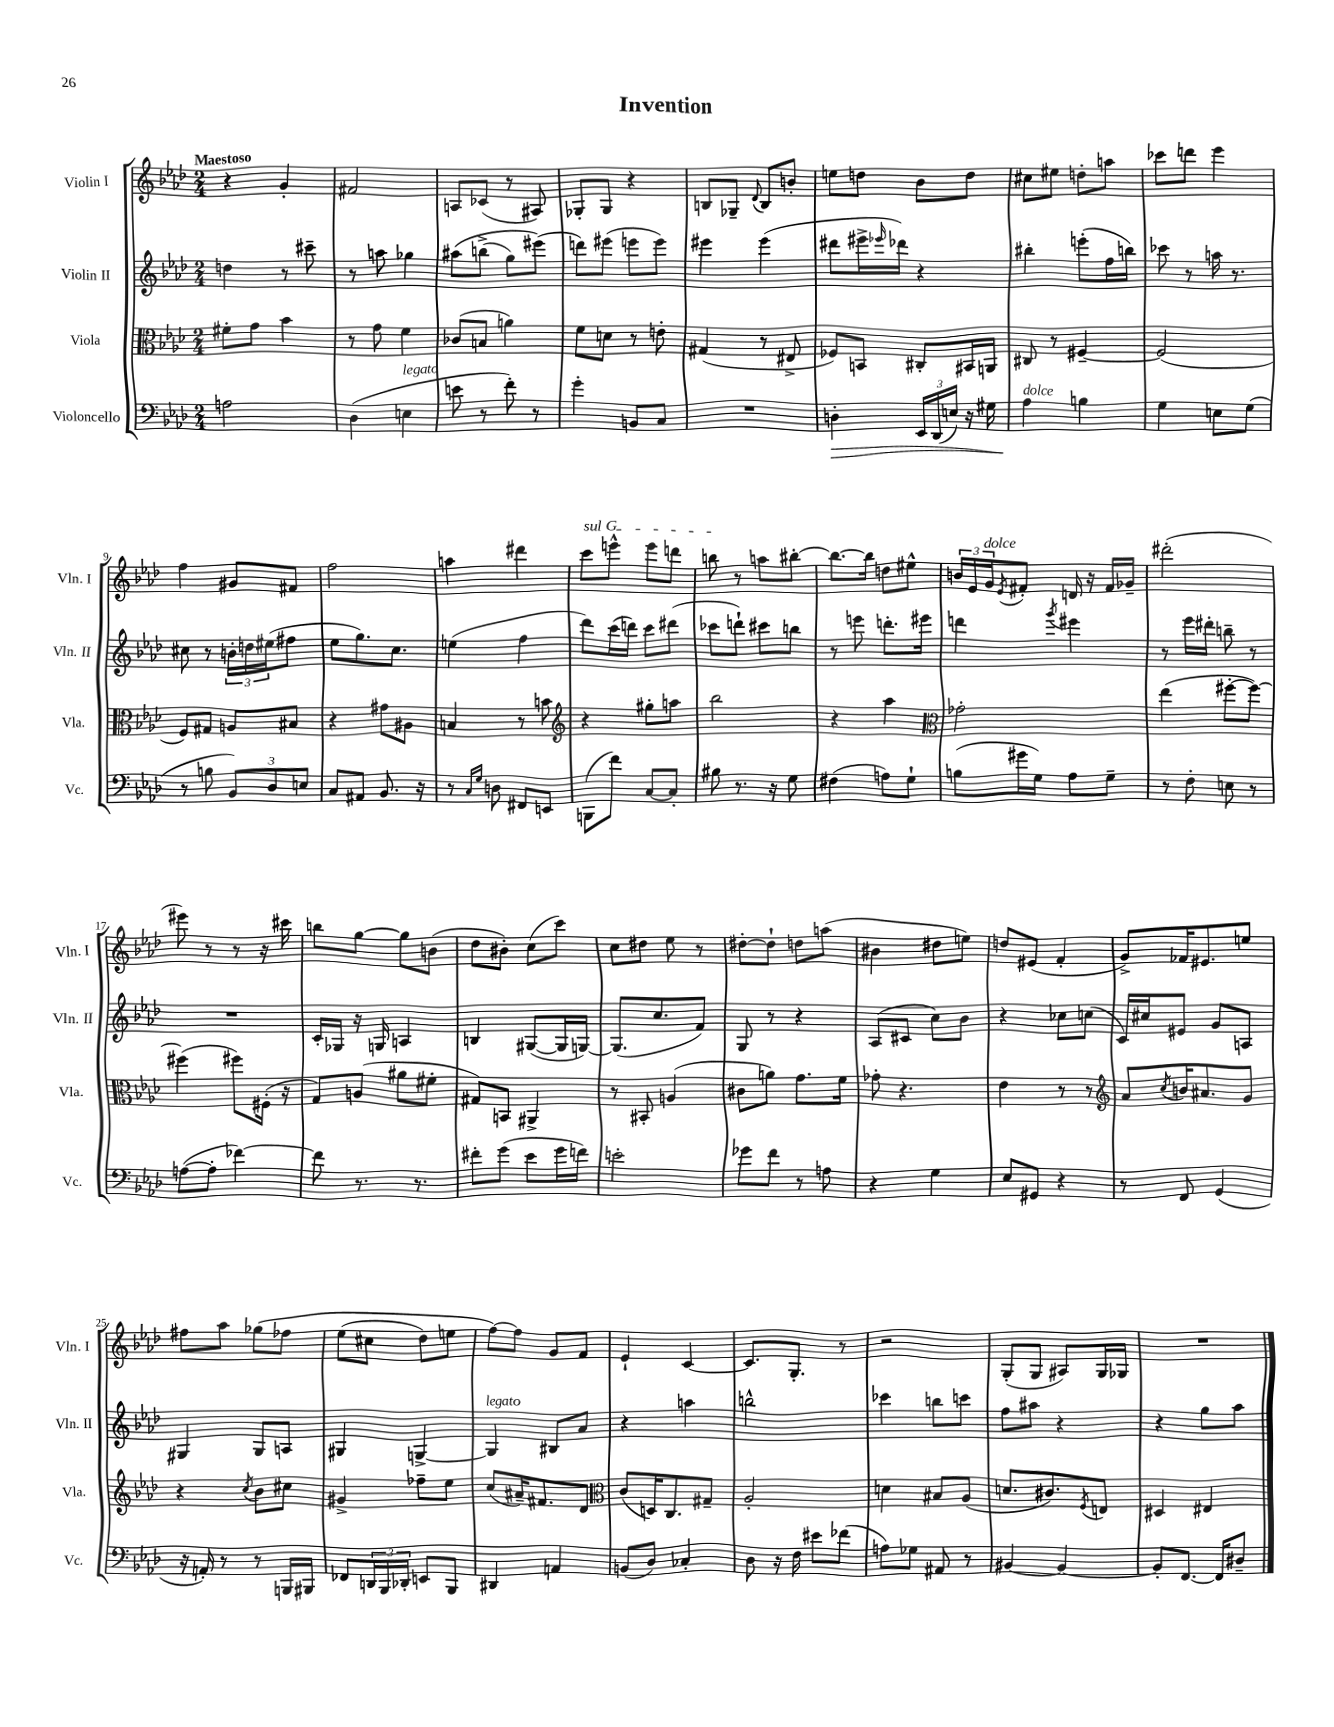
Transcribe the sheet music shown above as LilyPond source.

\header { title = "Invention" }
<<
\new StaffGroup <<
\new Staff = "s0" \with { instrumentName = "Violin I" shortInstrumentName = "Vln. I" } {
    \clef treble \key aes \major \numericTimeSignature \time 2/4 \tempo "Maestoso"
    r4 g'4-. |
    fis'2 |
    a8 ces'8( r8 ais8) |
    ges8-. ges8 r4 |
    b8 ges8-- \appoggiatura { des'8 } b8 b'8-. |
    e''8 d''8 bes'8 d''8 |
    cis''8 eis''8 d''8-. a''8 |
    ces'''8 d'''8 ees'''4 |
    f''4 gis'8 fis'8 |
    f''2 |
    a''4 dis'''4 |
    \once \override TextSpanner.bound-details.left.text = \markup { \italic "sul G" } c'''8\startTextSpan e'''8-^ e'''8 d'''8 |
    b''8\stopTextSpan r8 a''8 bis''8~-. |
    bis''8.~ bis''16 d''8 eis''8-^ |
    \tuplet 3/2 { b'16 ees'16 g'16^\markup { \italic "dolce" } } \acciaccatura { ees'8 } fis'8-. d'16 r16 fis'16 ges'16-- |
    dis'''2-.( |
    eis'''8) r8 r8 r16 cis'''16 |
    b''8 g''8~ g''8 b'8( |
    des''8 bis'8-.) c''8( c'''8) |
    c''8 dis''8 ees''8 r8 |
    dis''8~-. dis''8-! d''8 a''8( |
    bis'4 dis''8 e''8) |
    d''8 eis'8( f'4-. |
    g'8->) fes'16 eis'8. e''8 |
    fis''8 aes''8 ges''8\( fes''8 |
    ees''8( cis''8 des''8) e''8 |
    f''8~\) f''8 g'8 f'8 |
    ees'4-! c'4~ |
    c'8. g8.-. r8 |
    r2 |
    g8-.( g8 ais8) g16 ges16 |
    R2 \bar "|." |
}
\new Staff = "s1" \with { instrumentName = "Violin II" shortInstrumentName = "Vln. II" } {
    \clef treble \key aes \major \numericTimeSignature \time 2/4
    d''4 r8 cis'''8-- |
    r8 a''8 ges''4 |
    ais''8\( b''8->( g''8) eis'''8(\) |
    d'''8) eis'''8( e'''8 e'''8) |
    eis'''4 eis'''4( |
    dis'''8 eis'''16-> \grace { ees'''16 } des'''16) r4 |
    bis''4-. e'''8-.( f''16 b''16) |
    ces'''8 r8 a''16 r8. |
    cis''8 r8 \tuplet 3/2 { b'16-. d''16 eis''16( } fis''8 |
    ees''8 g''8.) c''8. |
    e''4( f''4 |
    des'''8) c'''16( d'''16) c'''8 dis'''8( |
    ces'''8 d'''8-!) cis'''8 b''8 |
    r8 e'''8 d'''8.-. eis'''16 |
    d'''4 \acciaccatura { g'''8 } eis'''4 |
    r8 ees'''16 dis'''16-. b''8-- r8 |
    R2 |
    c'16-. ges16 r16 g16 a4 |
    b4 gis8~( gis16 g16~) |
    g8.( c''8. f'8) |
    g8 r8 r4 |
    aes8( cis'8 c''8) bes'8 |
    r4 ces''8 c''8( |
    c'16) cis''16 eis'8 g'8 a8 |
    gis4 gis8 a8 |
    gis4 g4~-> |
    g4^\markup { \italic "legato" } bis8 aes'8 |
    r4 a''4 |
    b''2-^ |
    ces'''4 b''8 c'''8 |
    f''8 ais''8 r4 |
    r4 g''8 aes''8 \bar "|." |
}
\new Staff = "s2" \with { instrumentName = "Viola" shortInstrumentName = "Vla." } {
    \clef alto \key aes \major \numericTimeSignature \time 2/4
    fis'8-. g'8 bes'4 |
    r8 g'8 f'4 |
    ces'8( b8 a'4) |
    f'8 d'8 r8 e'8-. |
    gis4( r8 eis8-> |
    fes8) b,8 cis8-. bis,16 a,16 |
    cis8 r8 fis4~-- |
    fis2( |
    f8) gis8 a8 bis8 |
    r4 gis'8 ais8 |
    b4 r8 b'8 |
    \clef treble r4 gis''8-. a''8 |
    bes''2 |
    r4 aes''4 |
    \clef alto ges'2-. |
    ees''4( fis''8~-. fis''8~) |
    fis''4( fis''8) fis16-.( r16 |
    g8) a8( ais'8 fis'8-. |
    gis8) b,8 ais,4-> |
    r8 bis,8-. a4( |
    cis'8 a'8) g'8. f'16 |
    ges'8-. r4. |
    ees'4 r8 r8 |
    \clef treble aes'8 \acciaccatura { c''8 } b'16 ais'8. g'8 |
    r4 \acciaccatura { c''8 } bes'8 cis''8 |
    gis'4-> fes''8-- ees''8 |
    c''8( ais'16--) fis'8. des'8 |
    \clef alto c'8( d16) c8. gis8-- |
    aes2-. |
    d'4 bis8 aes8( |
    d'8. cis'8.) \acciaccatura { f8 } e8 |
    dis4 eis4 \bar "|." |
}
\new Staff = "s3" \with { instrumentName = "Violoncello" shortInstrumentName = "Vc." } {
    \clef bass \key aes \major \numericTimeSignature \time 2/4
    a2 |
    des4( e4^\markup { \italic "legato" } |
    e'8 r8 f'8-.) r8 |
    g'4-. b,8 c8 |
    R2 |
    d4-.\> \tuplet 3/2 { ees,16 des,16( e16) } r16 gis16 |
    aes4\!^\markup { \italic "dolce" } b4 |
    g4 e8 g8( |
    r8 b8 \tuplet 3/2 { bes,8) des8 e8 } |
    c8 ais,8 bes,8. r16 |
    r8 \grace { c16 g16 } d8 fis,8 e,8 |
    b,,8( f'8) c8~ c8-. |
    bis8 r8. r16 g8 |
    fis4( a8) g8-! |
    b8( gis'16 g16) aes8 g8-- |
    r8 f8-. e8 r8 |
    a8~( a8-. fes'4~) |
    fes'8 r8. r8. |
    fis'8-. g'8( ees'8 g'16 f'16) |
    e'2-. |
    ges'8 f'8 r8 a8 |
    r4 g4 |
    ees8 gis,8 r4 |
    r8 f,8 g,4( |
    r16 a,16-.) r8 r8 b,,16 bis,,16 |
    fes,8 \tuplet 3/2 { d,16 bes,,16 des,16-. } e,8 bes,,8 |
    dis,4 a,4 |
    b,8( des8) ces4-. |
    des8 r16 f16 eis'8 fes'8( |
    a8) ges8 ais,8 r8 |
    bis,4~ bis,4~ |
    bis,8-. f,8.~ f,16 dis8-- \bar "|." |
}
>>
>>
